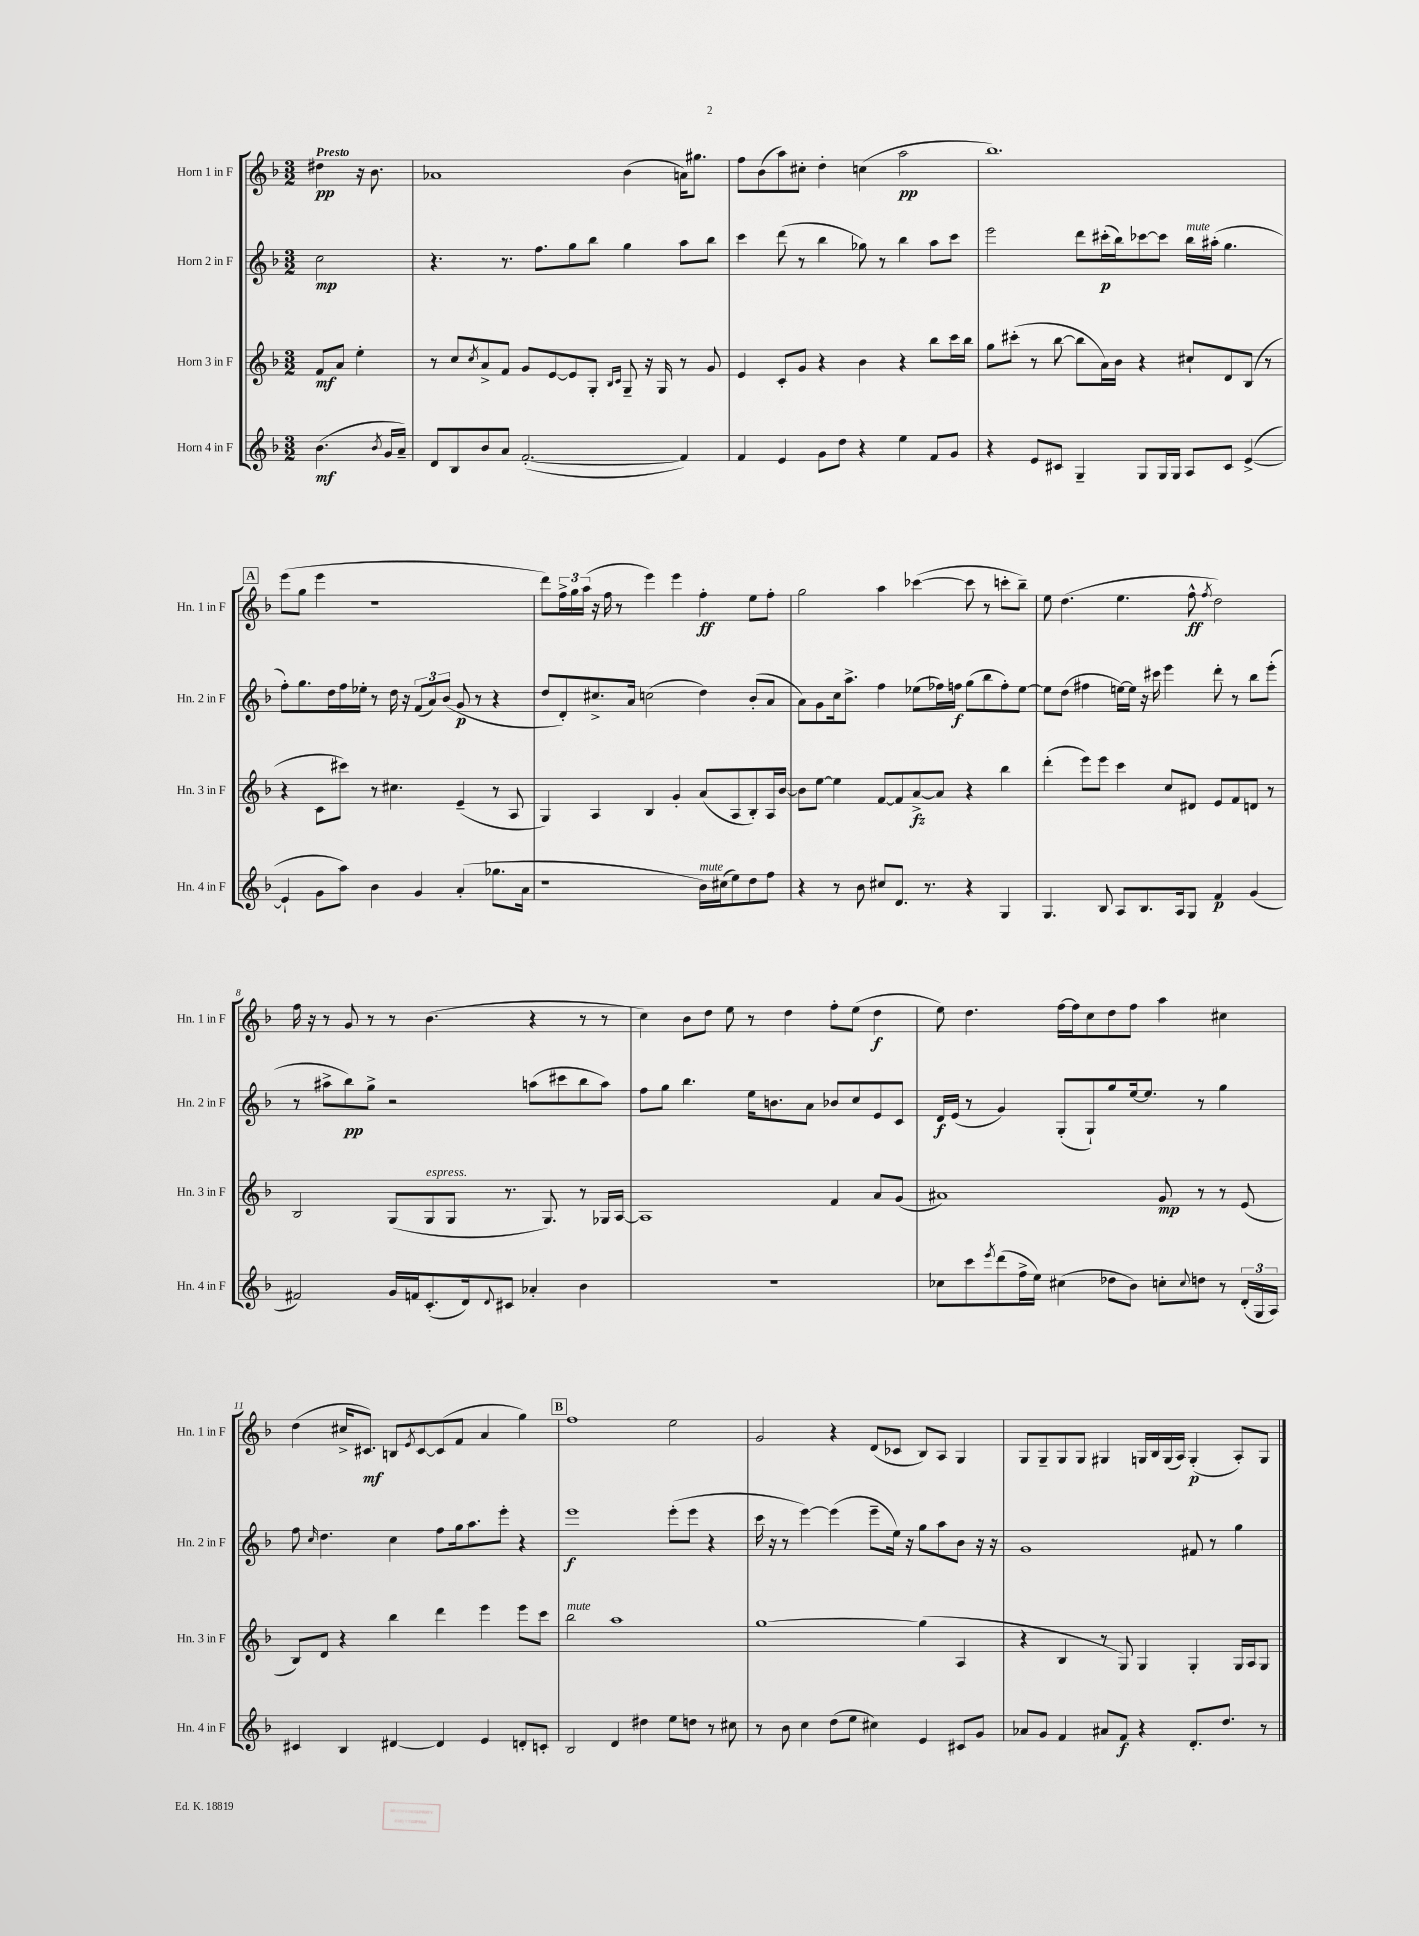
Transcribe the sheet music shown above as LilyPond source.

<<
\new StaffGroup <<
\new Staff = "s0" \with { instrumentName = "Horn 1 in F" shortInstrumentName = "Hn. 1 in F" } {
    \clef treble \key f \major \numericTimeSignature \time 3/2 \partial 2 \tempo "Presto"
    dis''4\pp r16 bes'8. |
    aes'1 bes'4( a'16) gis''8. |
    f''8 bes'8( a''8) cis''8-. d''4-. c''4( a''2\pp |
    bes''1.) |
    \mark \markup { \box "A" } e'''8( g''8 e'''4 r1 |
    d'''8) \tuplet 3/2 { f''16-> g''16 a''16( } r16 f''16 r8 e'''4) e'''4 f''4-.\ff e''8 f''8-. |
    g''2 a''4 ces'''4~( ces'''8 r8 c'''8-. bes''8--) |
    e''8 d''4.( e''4. f''8-^\ff \acciaccatura { f''8 } d''2) |
    f''16 r16 r8 g'8 r8 r8 bes'4.( r4 r8 r8 |
    c''4) bes'8 d''8 e''8 r8 d''4 f''8-. e''8( d''4\f |
    e''8) d''4. f''16~ f''16 c''8 d''8 f''8 a''4 cis''4 |
    d''4( cis''16-> cis'8.\mf) b8 \acciaccatura { e'8 } cis'8~ cis'8( f'8 a'4 g''4) |
    \mark \markup { \box "B" } f''1 e''2 |
    g'2 r4 d'8( ces'8 bes8) a8 g4 |
    g8 g8-- g8 g8 gis4 g16 bes16 g16( a16) g4-.\p( a8-.) g8 \bar "|." |
}
\new Staff = "s1" \with { instrumentName = "Horn 2 in F" shortInstrumentName = "Hn. 2 in F" } {
    \clef treble \key f \major \numericTimeSignature \time 3/2 \partial 2
    c''2\mp |
    r4. r8. f''8. g''8 bes''8 g''4 a''8 bes''8 |
    c'''4 d'''8( r8 bes''4 ges''8) r8 bes''4 a''8 c'''8 |
    e'''2 d'''8 cis'''16-.\p( bes''16) ces'''8~ ces'''8 bes''16^\markup { \italic "mute" } ais''16-.( g''4. |
    \mark \markup { \box "A" } f''8-.) g''8. d''16 f''16 ees''16-. r8 d''16 r16 \tuplet 3/2 { f'8( a'8) bes'8( } g'8\p r8 r4 |
    d''8 d'8-.) cis''8.-> a'16 c''2( d''4) bes'8-.( a'8 |
    a'8) g'8 c''16 a''8.-> f''4 ees''8( fes''16) f''16\f g''8( bes''8 f''8-.) ees''8~ |
    ees''8 d''8( fis''4 e''16~) e''16 r16 cis'''16 e'''4 d'''8-. r8 bes''8 e'''8-.( |
    r8 ais''8-> bes''8\pp) g''8-> r2 a''8( cis'''8 bes''8 a''8) |
    f''8 g''8 bes''4. e''16 b'8. a'8 bes'8 c''8 e'8 c'8 |
    d'16\f e'16( r8 g'4) g8-.( g8-!) g''8 e''16~ e''8. r8 g''4 |
    f''8 \grace { c''16 } d''4. c''4 f''8 g''16 a''8. e'''8-. r4 |
    \mark \markup { \box "B" } e'''1\f e'''8-.( e'''8 r4 |
    c'''16 r16 r8 e'''4~) e'''4( e'''8-- e''16) r16 g''8 a''8 bes'8 r16 r16 |
    g'1 fis'8 r8 g''4 \bar "|." |
}
\new Staff = "s2" \with { instrumentName = "Horn 3 in F" shortInstrumentName = "Hn. 3 in F" } {
    \clef treble \key f \major \numericTimeSignature \time 3/2 \partial 2
    f'8\mf a'8 e''4-. |
    r8 c''8 \acciaccatura { c''8 } a'8-> f'8 g'8 e'8~ e'8 g8-. \grace { bes16 c'16 } g8-- r16 g16 r8 g'8 |
    e'4 c'8-. g'8 r4 bes'4 r4 bes''8 c'''16 bes''16 |
    g''8 cis'''8-.( r8 bes''8~ bes''8 a'16) bes'16 r4 cis''8-! d'8 bes8( r8 |
    \mark \markup { \box "A" } r4 c'8 cis'''8) r8 cis''4. e'4--( r8 a8 |
    g4) a4 bes4 g'4-. a'8( a8 bes8-.) a16 bes'16~ |
    bes'8 e''8~ e''4 f'8~ f'8 a'8~->\fz a'8 r4 bes''4 |
    d'''4-.( e'''8) e'''8 c'''4 c''8 dis'8 e'8 f'8 d'8 r8 |
    bes2 g8( g8^\markup { \italic "espress." } g8 r8. g8.) r8 ges16 a16~ |
    a1 f'4 a'8 g'8( |
    ais'1) g'8\mp r8 r8 e'8( |
    bes8) d'8 r4 bes''4 d'''4 e'''4 e'''8 c'''8 |
    \mark \markup { \box "B" } bes''2^\markup { \italic "mute" } a''1 |
    g''1~ g''4( a4 |
    r4 bes4 r8 g8) g4 g4-. g16 a16 g8 \bar "|." |
}
\new Staff = "s3" \with { instrumentName = "Horn 4 in F" shortInstrumentName = "Hn. 4 in F" } {
    \clef treble \key f \major \numericTimeSignature \time 3/2 \partial 2
    bes'4.\mf( \acciaccatura { bes'8 } g'16 a'16--) |
    d'8 bes8 bes'8 a'8 f'2.~-.( f'4) |
    f'4 e'4 g'8 d''8 r4 e''4 f'8 g'8 |
    r4 e'8 cis'8 g4-- g8 g16 g16 a8 cis'8 e'4~->( |
    \mark \markup { \box "A" } e'4-! g'8 a''8) bes'4 g'4 a'4-.( ges''8. a'16 |
    r1 bes'16^\markup { \italic "mute" }) cis''16( e''8) d''8 f''8 |
    r4 r8 bes'8 cis''8 d'8. r8. r4 g4 |
    g4. bes8 a8 bes8. a16 g8 f'4\p g'4( |
    fis'2) g'16 f'16 c'8.-.( d'16) \appoggiatura { d'8 } cis'8 aes'4-. bes'4 |
    R1. |
    ces''8 c'''8 \acciaccatura { e'''8 } d'''8( f''16-> e''16) cis''4( des''8 bes'8) c''8-. \appoggiatura { c''8 } d''8 r8 \tuplet 3/2 { d'16-.( g16 a16) } |
    cis'4 bes4 dis'4~ dis'4 e'4 d'8-. c'8-. |
    \mark \markup { \box "B" } bes2 d'4 dis''4 e''8 d''8 r8 cis''8 |
    r8 bes'8 c''4 d''8( e''8 cis''4) e'4 cis'8 g'8 |
    aes'8 g'8 f'4 ais'8 f'8\f r4 d'8.-. d''8. r8 \bar "|." |
}
>>
>>
